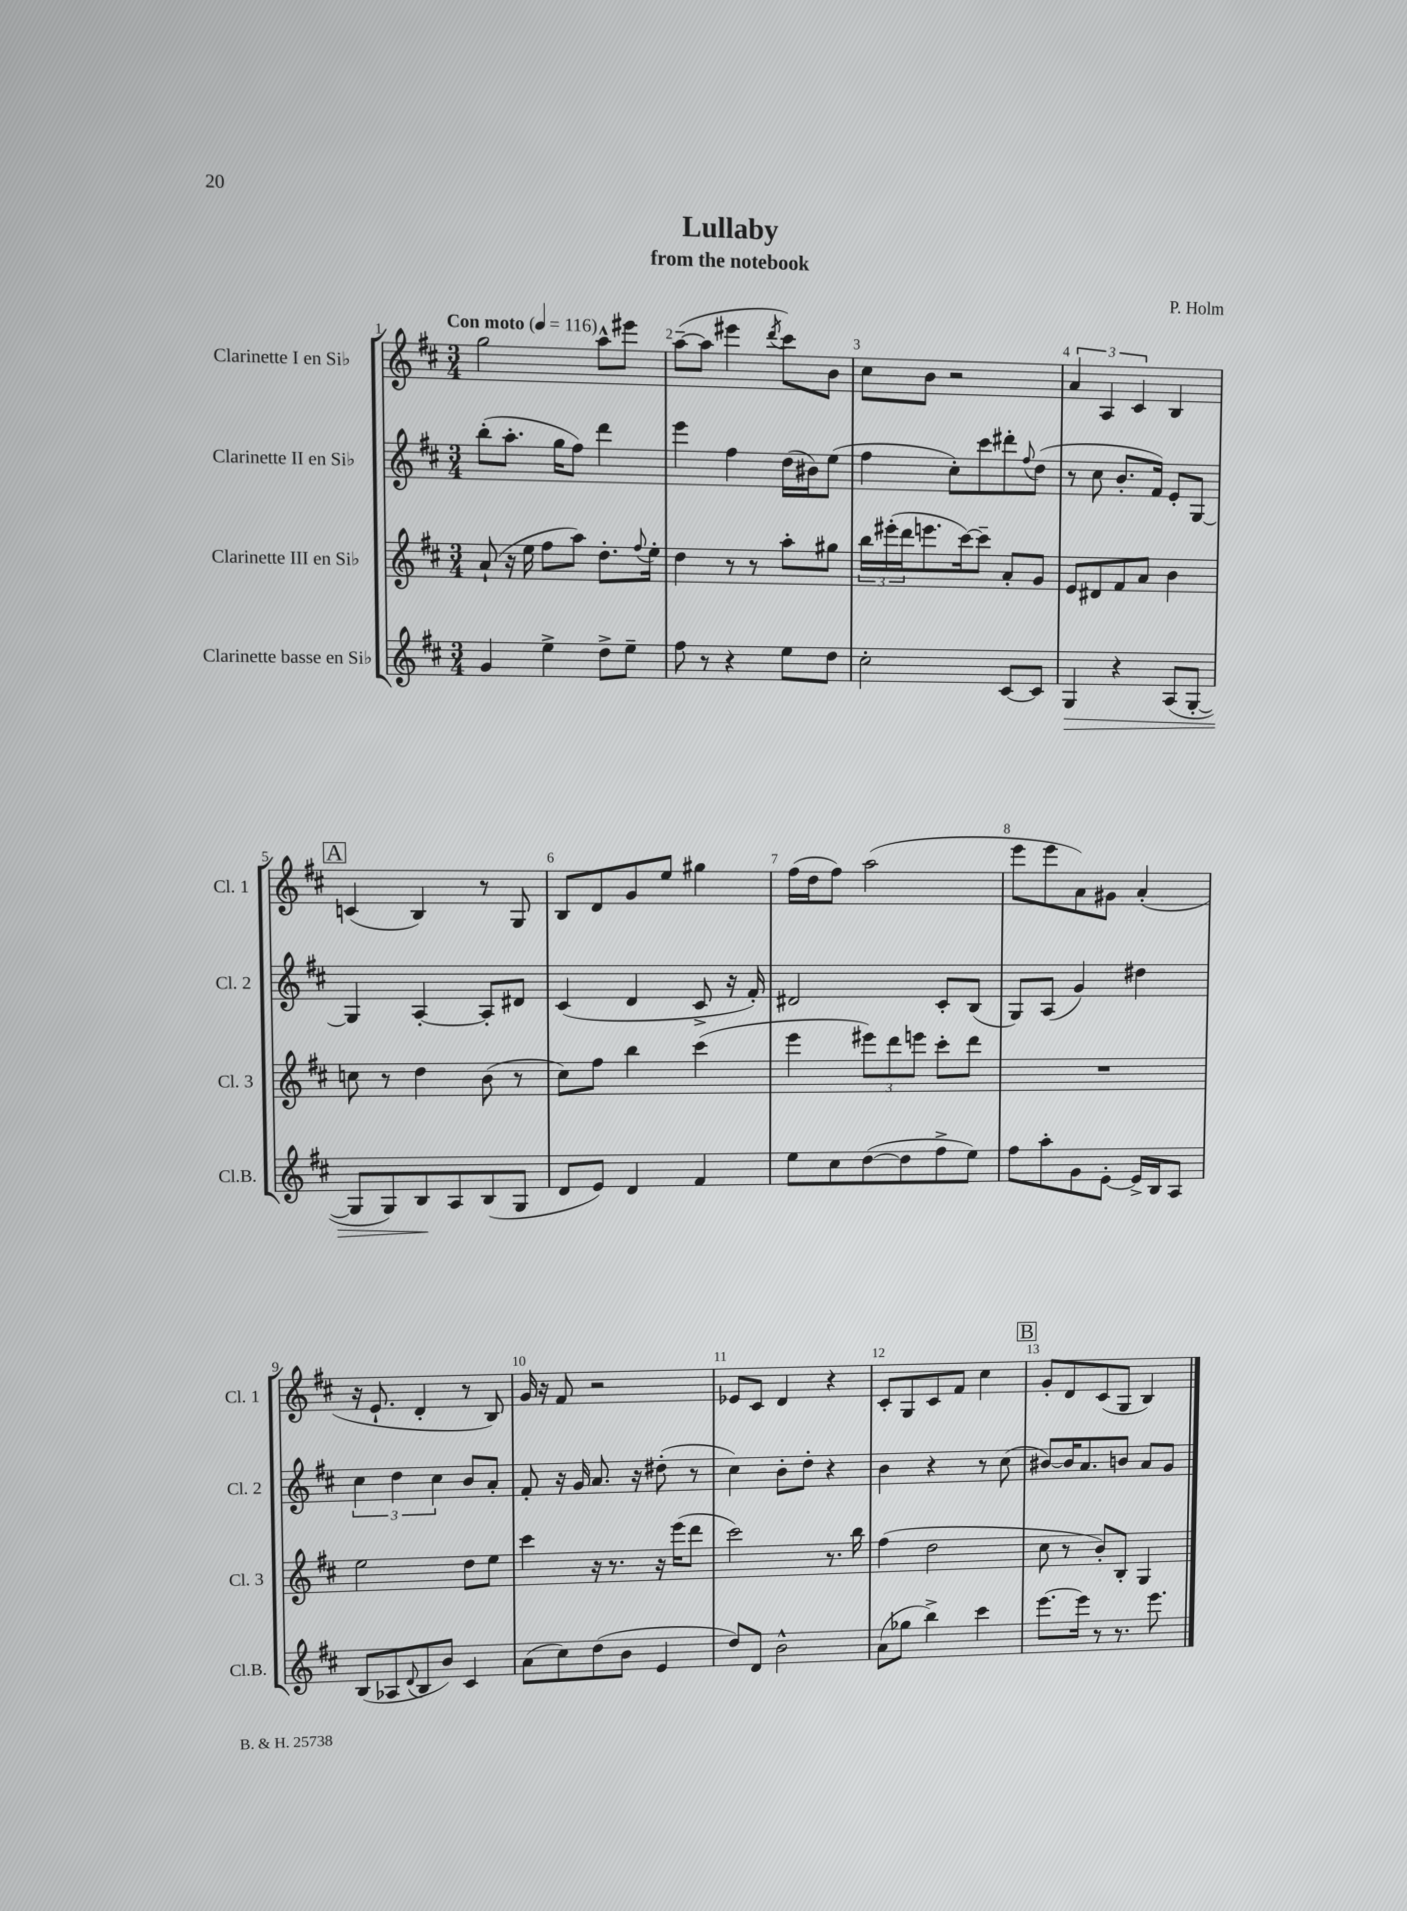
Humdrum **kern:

**kern	**dynam	**kern	**kern	**kern
*part4	*part4	*part3	*part2	*part1
*staff4	*staff4	*staff3	*staff2	*staff1
*I"Clarinette basse en Si♭	*	*I"Clarinette III en Si♭	*I"Clarinette II en Si♭	*I"Clarinette I en Si♭
*I'Cl.B.	*	*I'Cl. 3	*I'Cl. 2	*I'Cl. 1
*clefG2	*	*clefG2	*clefG2	*clefG2
*k[f#c#]	*	*k[f#c#]	*k[f#c#]	*k[f#c#]
*M3/4	*	*M3/4	*M3/4	*M3/4
*MM116	*	*MM116	*MM116	*MM116
=1	=1	=1	=1	=1
!	!	!	!	!LO:TX:a:B:t=Con moto
4g/	.	(8a`/	(8bb'\L	2gg\
.	.	16r	8.aa'\J	.
.	.	16ee\	.	.
4ee^\	.	8ff#\L	.	.
.	.	.	16gg\KL	.
.	.	8aa\J)	8ff#\J)	.
8dd^\L	.	8.dd'\L	4ddd\	8aa^^\L
8ee~\J	.	.	.	8eee#X\J
.	.	8qqff#/	.	.
.	.	16ee'\Jk	.	.
=2	=2	=2	=2	=2
8ff#\	.	4dd\	4eee\	([8aa~\L
8r	.	.	.	8aa\J]
4r	.	8r	4ff#\	4eee#X\
.	.	8r	.	.
.	.	.	.	8qddd/
8ee\L	.	8aa'\L	(16dd\LL	8ccc#\L)
.	.	.	16b#X\J)	.
8dd\J	.	8gg#X\J	(8ee\J	8b\J
=3	=3	=3	=3	=3
2cc#'\	.	24bb\LL	4ff#\	8cc#\L
.	.	(24eee#X'\	.	.
.	.	24ddd\J	.	.
.	.	8.eeen\	.	8b\J
.	.	.	8cc#'\L)	2r
.	.	[16ccc#\k)	.	.
.	.	8ccc#~\J]	8ccc#\	.
[8c#/L	.	8a'/L	8ddd#X'\	.
.	.	.	8qqff#/	.
8c#/J]	.	8g/J	(8dd\J	.
=4	=4	=4	=4	=4
!	!LO:HP:b	!	!	!
4G/	>	8e/L	8r	6a/
.	.	8d#X/	8cc#\	.
.	.	.	.	6A/
4r	.	8f#/	8.b'/L	.
.	.	.	.	6c#/
.	.	8a/J	.	.
.	.	.	16f#/Jk)	.
(8A/L	.	4b\	8e'/L	4B/
[8G'/J	.	.	[8G/J	.
!!LO:LB:g=z
!!LO:REH:place=s1:t=A
=5	=5	=5	=5	=5
8G/L]	.	8ccn\	4G/]	(4cn/
8G/)	.	8r	.	.
8B/	.	4dd\	[4A'/	4B/)
8A/	]	.	.	.
(8B/	.	(8b\	8A'/L]	8r
8G/J	.	8r	8d#X/J	8G/
=6	=6	=6	=6	=6
8d/L	.	8cc#\L)	(4c#/	8B/L
8e/J)	.	8ff#\J	.	8d/
4d/	.	4bb\	4d/	8g/
.	.	.	.	8ee/J
4f#/	.	(4ccc#\	8c#^/	4gg#X\
.	.	.	16r	.
.	.	.	16f#'/)	.
=7	=7	=7	=7	=7
8ee\L	.	4eee\	2d#X/	(16ff#\LL
.	.	.	.	16dd\J
8cc#\	.	.	.	8ff#\J)
([8dd\	.	12eee#X\L)	.	(2aa\
.	.	12ddd\	.	.
8dd\]	.	.	.	.
.	.	12eeen\J	.	.
8ff#^\	.	8ccc#'\L	8c#'/L	.
8ee\J)	.	8ddd\J	(8B/J	.
=8	=8	=8	=8	=8
8ff#\L	.	2.r	8G/L)	8eee\L
8aa'\	.	.	(8A/J	8eee\
8g\	.	.	4g/)	8a\)
[8e'\J	.	.	.	8g#X\J
16e^/LL]	.	.	4dd#X\	(4a'/
16B/J	.	.	.	.
8A/J	.	.	.	.
!!LO:LB:g=z
=9	=9	=9	=9	=9
(8B/L	.	2ee\	6cc#\	16r
.	.	.	.	8.e`/
8A-X/	.	.	.	.
.	.	.	6dd\	.
8qqd/	.	.	.	.
8B/	.	.	.	4d'/
.	.	.	6cc#\	.
8b/J)	.	.	.	.
4c#/	.	8dd\L	8b/L	8r
.	.	8ee\J	8a'/J	8B/)
=10	=10	=10	=10	=10
(8a\L	.	4ccc#\	8f#'/	16g/
.	.	.	.	16r
8cc#\)	.	.	16r	8f#/
.	.	.	16g/	.
(8dd\	.	16r	8.a/	2r
.	.	8.r	.	.
8b\J	.	.	.	.
.	.	.	16r	.
4e/	.	16r	(8dd#X'\	.
.	.	(16eee\KL	.	.
.	.	8ddd\J	8r	.
=11	=11	=11	=11	=11
8dd/L)	.	2ccc#\)	4cc#\)	8e-X/L
8d/J	.	.	.	8c#/J
2b^^\	.	.	8b'\L	4d/
.	.	.	8dd'\J	.
.	.	8.r	4r	4r
.	.	16bb\	.	.
=12	=12	=12	=12	=12
(8a\L	.	(4ff#\	4b\	8c#'/L
8gg-X\J	.	.	.	8G/
4bb^\)	.	2dd\	4r	8c#/
.	.	.	.	8f#/J
4ccc#\	.	.	8r	4cc#\
.	.	.	(8cc#\	.
!!LO:REH:place=s1:t=B
=13	=13	=13	=13	=13
[8.eee\L	.	8cc#\	[8b#X/L)	8g'/L
.	.	8r	16b#/K]	8d/
16eee\Jk]	.	.	8.a/	.
8r	.	8b'/L)	.	(8c#/
8.r	.	8B'/J	8bn/J	8G/J
.	.	4G/	8a/L	4B/)
8.eee\	.	.	.	.
.	.	.	8g/J	.
==	==	==	==	==
*-	*-	*-	*-	*-
